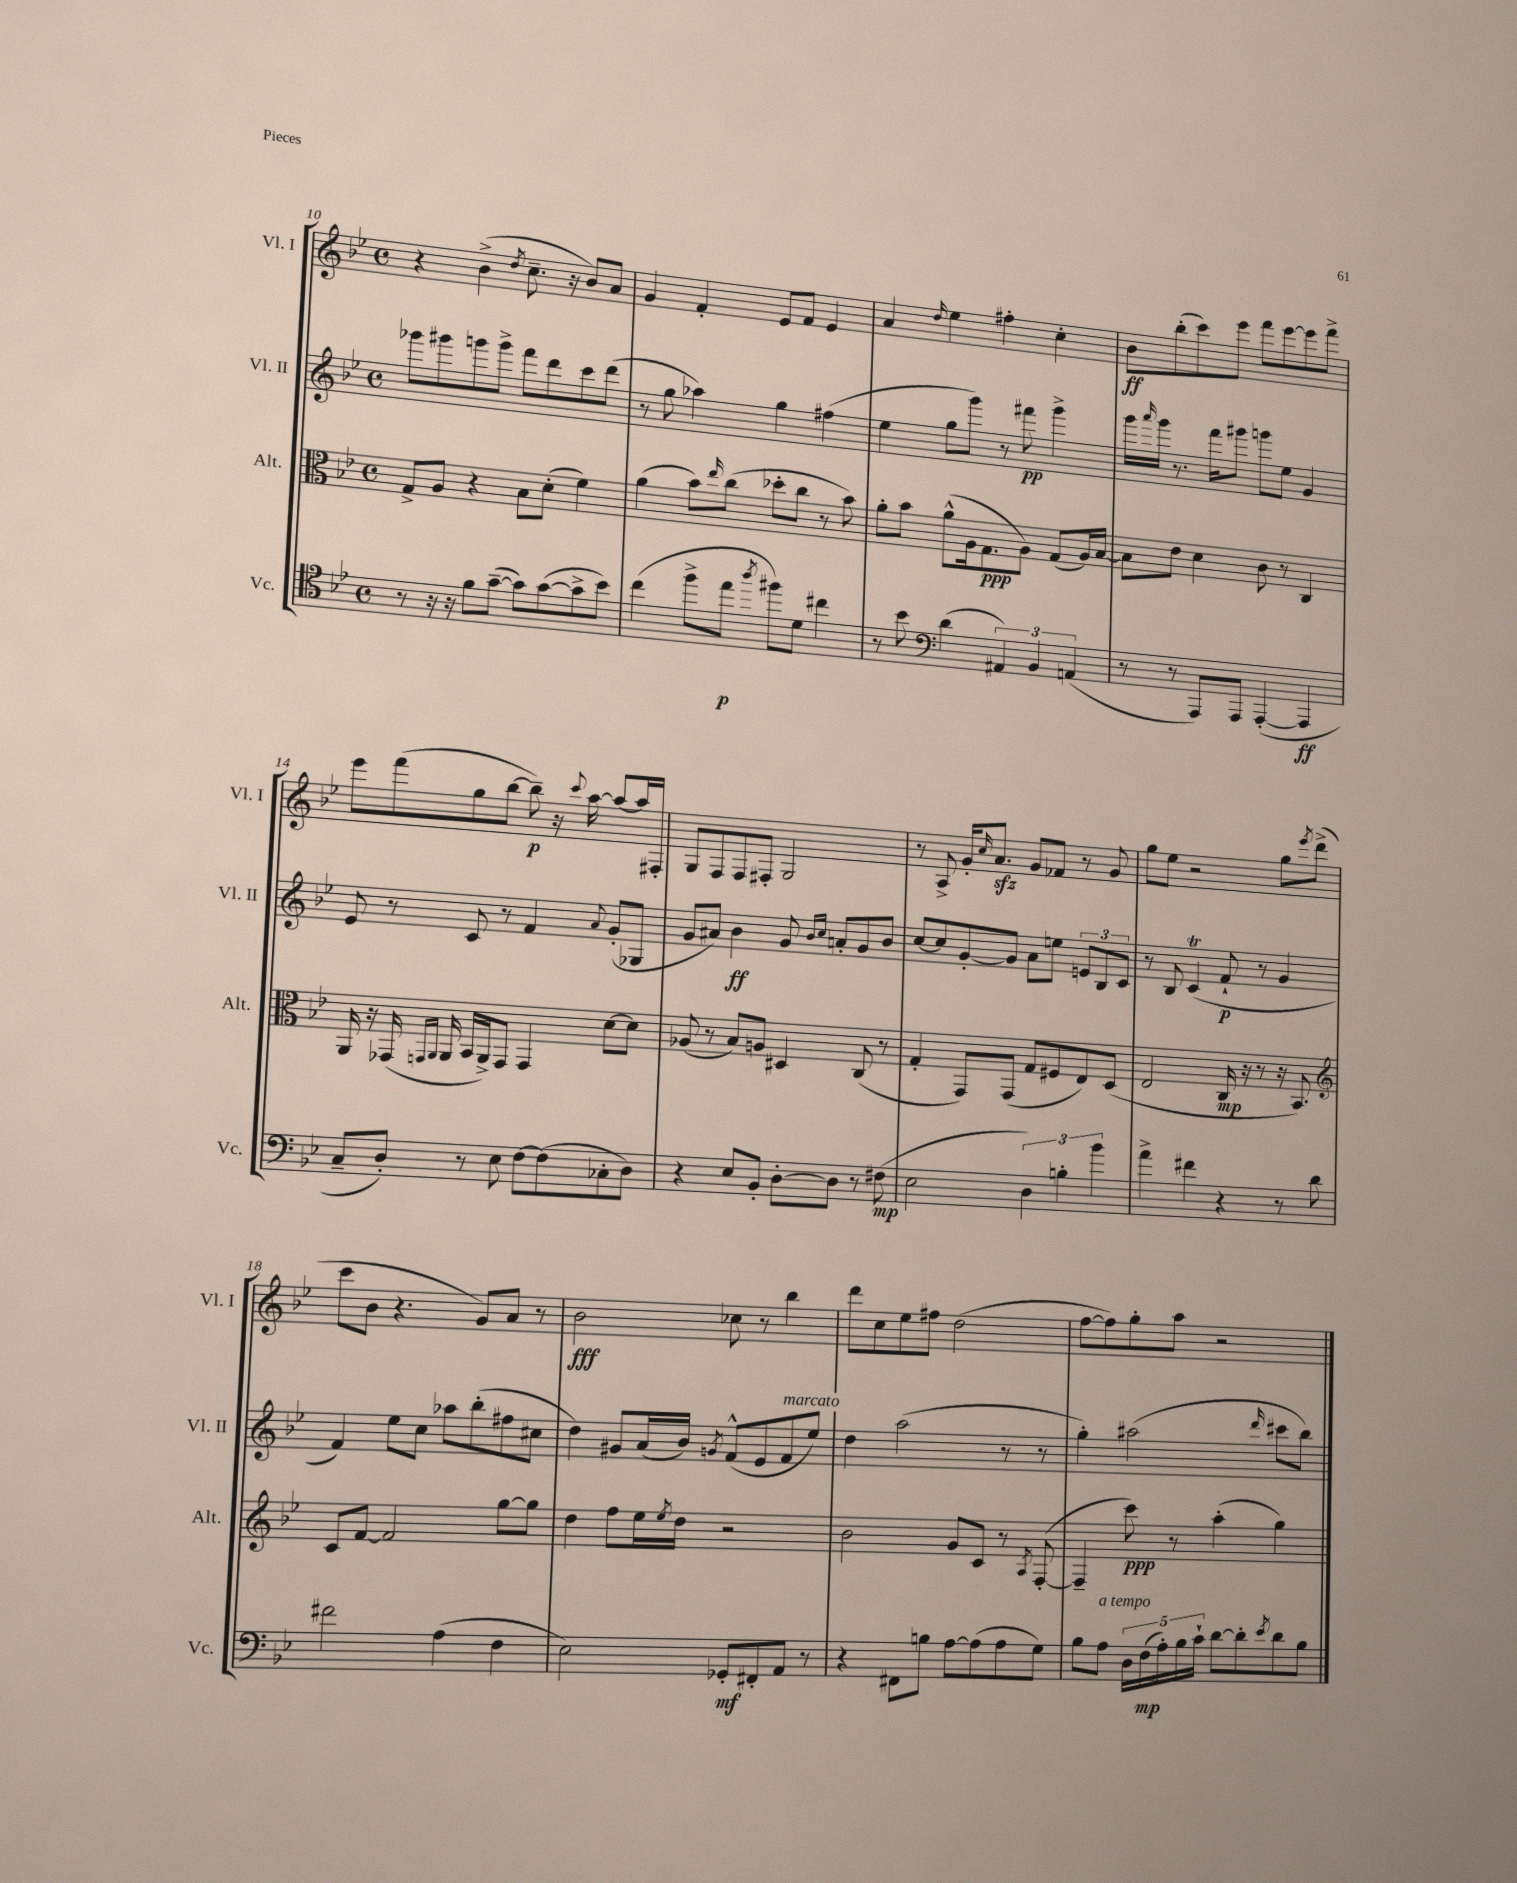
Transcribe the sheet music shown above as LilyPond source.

<<
\new StaffGroup <<
\new Staff = "s0" \with { instrumentName = "Vl. I" shortInstrumentName = "Vl. I" } {
    \clef treble \key bes \major \defaultTimeSignature \time 4/4
    r4 bes'4->( \acciaccatura { d''8 } c''8.-- r16 bes'8) a'8 |
    g'4 f'4-. ees'8 f'8 ees'4 |
    a'4 \grace { d''16 } ees''4 fis''4-. c''4-. |
    bes'8\ff bes''8-.( c'''8) ees'''8 f'''8 ees'''8~ ees'''8 f'''8-> |
    ees'''8 f'''8( g''8 bes''8~ bes''8--\p) r16 \appoggiatura { c'''8 } a''16~ a''8~ a''16 fis16-. |
    g8 f8 f8 fis8-. g2 |
    r8 a8-> g'16-. \grace { c''16 } a'8.\sfz g'8 fes'8 r8 g'8 |
    g''8 ees''8 r2 g''8 \acciaccatura { ees'''8 } d'''8->( |
    c'''8 bes'8 r4. g'8) a'8 r8 |
    bes'2\fff ces''8 r8 bes''4 |
    d'''8 c''8 ees''8 fis''8 d''2( |
    f''8~ f''8) g''8-. a''8 r2 \bar "|." |
}
\new Staff = "s1" \with { instrumentName = "Vl. II" shortInstrumentName = "Vl. II" } {
    \clef treble \key bes \major \defaultTimeSignature \time 4/4
    ges'''8 gis'''8 g'''8 g'''8-> f'''8 d'''8 c'''8 d'''8( |
    r8 g''8 aes''4) g''4 fis''4( |
    ees''4 g''8 g'''8) r8 fis'''8\pp g'''4-> |
    g'''16 \grace { a'''16 } g'''16 r8. f'''16 gis'''8 g'''8 ees''8 g'4 |
    ees'8 r8 c'8 r8 f'4 \appoggiatura { a'8 } g'8-.( ges8 |
    g'8 ais'8) bes'4\ff g'8 \grace { bes'16 c''16 } a'8-. g'8 bes'8 |
    c''8~ c''8 g'8~-. g'8 a'8 e''8 \tuplet 3/2 { e'8 bes8 c'8 } |
    r8 bes8 c'4\trill( f'8-!\p r8 g'4 |
    f'4) ees''8 c''8 aes''8 bes''8-.( fis''8 cis''8 |
    d''4) gis'8 a'16( bes'16) \acciaccatura { g'8 } f'8-^( ees'8 f'8^\markup { \italic "marcato" } ees''8) |
    d''4 a''2( r8 r8 |
    g''4-.) ais''2( \grace { d'''16 } cis'''8 bes''8) \bar "|." |
}
\new Staff = "s2" \with { instrumentName = "Alt." shortInstrumentName = "Alt." } {
    \clef alto \key bes \major \defaultTimeSignature \time 4/4
    g8-> a8 r4 bes8 d'8-.( f'4) |
    a'4( bes'8) \grace { ees''16 } c''8( des''8-. c''8 r8 bes'8) |
    a'8-. bes'8 a'8-^( a16 g8.\ppp a8) g8( a16) bes16~ |
    bes8 ees'8 d'4 c'8 r8 c4 |
    a,16 r16 ges,16( \grace { g,16 a,16 } a,16 bes,16 a,16->) g,8 g,4 d'8~ d'8 |
    aes8( r8 bes8) a8 dis4 c8( r8 |
    g4-. g,8) g,8( g8 fis8 ees8) d8( |
    ees2 c16\mp r16 r8 r16 bes,8.) |
    \clef treble c'8 f'8~ f'2 g''8~ g''8 |
    d''4 f''8 ees''16 \acciaccatura { ees''8 } d''16 r2 |
    bes'2 g'8 c'8 r8 \acciaccatura { a8 } f8~-.( |
    f4-- c'''8\ppp) r8 a''4-.( g''4) \bar "|." |
}
\new Staff = "s3" \with { instrumentName = "Vc." shortInstrumentName = "Vc." } {
    \clef tenor \key bes \major \defaultTimeSignature \time 4/4
    r8 r16 r16 f'8 g'8~--( g'8) g'8~( g'8-> bes'8) |
    c''4( f''8-> ees''8\p \acciaccatura { a''8 } fis''8) d'8 cis''4 |
    r8 bes'8 \clef bass d'4( \tuplet 3/2 { ais,4) bes,4 a,4( } |
    r8 r8 a,,8) a,,8 a,,4~-.( a,,4\ff |
    c8-- d8-.) r8 ees8 f8~ f8( ces8-. d8) |
    r4 ees8 bes,8-. d8~-. d8 r8 fis8\mp( |
    ees2 \tuplet 3/2 { d4) b4-. bes'4 } |
    a'4-> fis'4 r4 r8 d'8 |
    fis'2 a4( f4 |
    ees2) ges,8-.\mf fis,8-. a,8 r8 |
    r4 fis,8 b8 a8~ a8( a8 g8) |
    bes8 a8^\markup { \italic "a tempo" } \tuplet 5/4 { d16 f16\mp( a16-.) bes16 c'16-! } d'8~ d'8-. \acciaccatura { ees'8 } d'8 bes8 \bar "|." |
}
>>
>>
\layout { \context { \Score currentBarNumber = #10 } }
